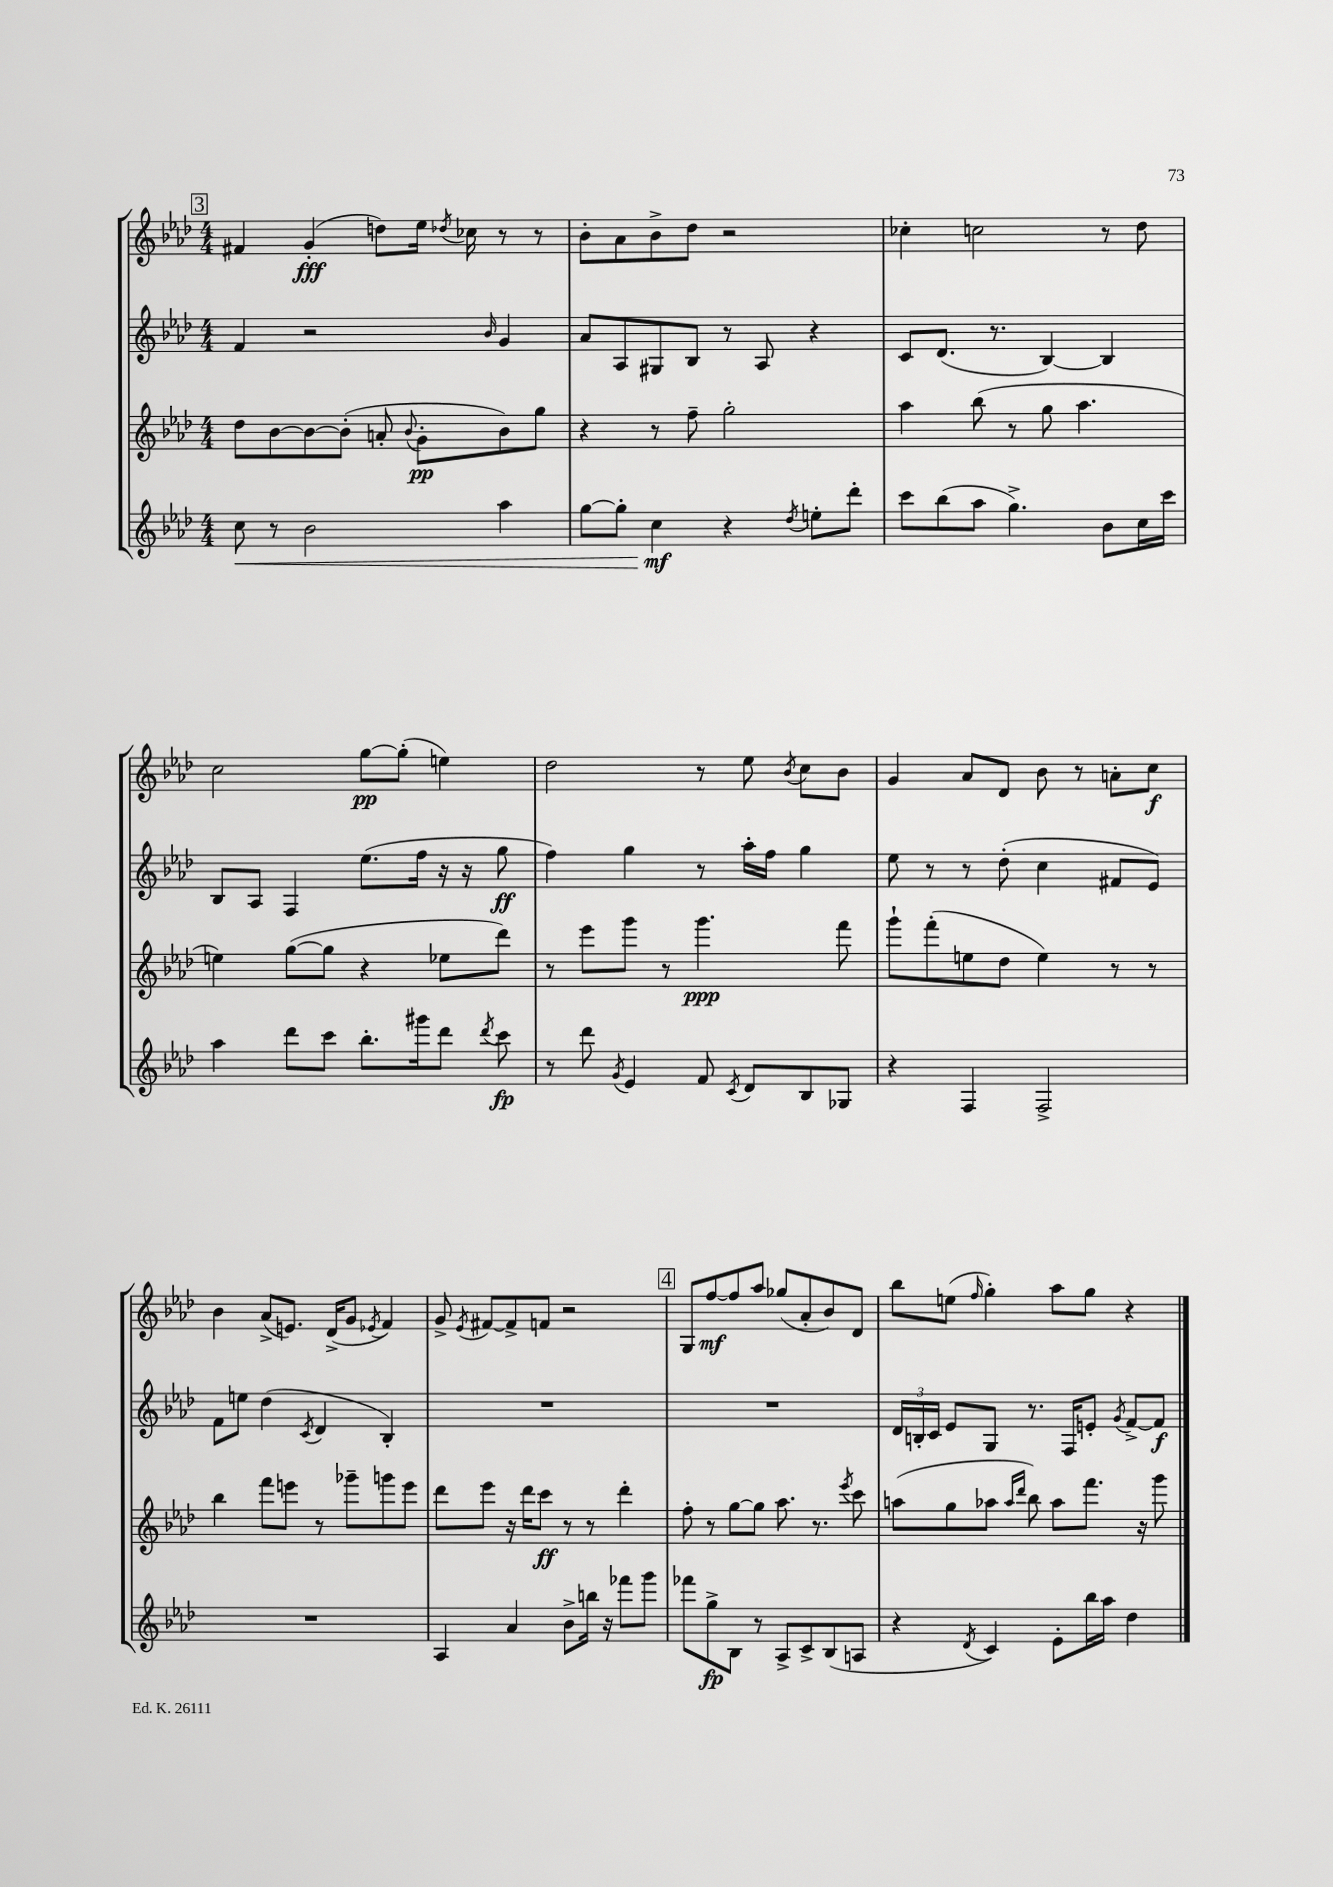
<<
\new StaffGroup <<
\new Staff = "s0" {
    \clef treble \key aes \major \numericTimeSignature \time 4/4
    \autoBeamOff \mark \markup { \box "3" } fis'4 g'4-.\fff( d''8[) ees''16] \acciaccatura { des''8 } ces''16 r8 r8 |
    bes'8[-. aes'8 bes'8-> des''8] r2 |
    ces''4-. c''2 r8 des''8 |
    c''2 g''8[~\pp g''8]-.( e''4) |
    des''2 r8 ees''8 \acciaccatura { bes'8 } c''8[ bes'8] |
    g'4 aes'8[ des'8] bes'8 r8 a'8[-. c''8]\f |
    bes'4 aes'8[->( e'8.]) des'16[->( g'8] \acciaccatura { ees'8 } f'4) |
    g'8-> \acciaccatura { ees'8 } fis'8[~ fis'8-> f'8] r2 |
    \mark \markup { \box "4" } g8[ f''8~\mf f''8 aes''8] ges''8[( aes'8-. bes'8) des'8] |
    bes''8[ e''8]( \grace { f''16 } g''4-.) aes''8[ g''8] r4 \bar "|." |
}
\new Staff = "s1" {
    \clef treble \key aes \major \numericTimeSignature \time 4/4
    \autoBeamOff \mark \markup { \box "3" } f'4 r2 \grace { bes'16 } g'4 |
    aes'8[ aes8 gis8 bes8] r8 aes8 r4 |
    c'8[ des'8.]( r8. bes4~) bes4 |
    bes8[ aes8] f4 ees''8.[( f''16] r16 r16 g''8\ff |
    f''4) g''4 r8 aes''16[-. f''16] g''4 |
    ees''8 r8 r8 des''8-.( c''4 fis'8[ ees'8]) |
    f'8[ e''8] des''4( \acciaccatura { c'8 } des'4 bes4-.) |
    R1 |
    \mark \markup { \box "4" } R1 |
    \tuplet 3/2 { des'16[ b16-. c'16] } ees'8[ g8] r8. f16[ e'8]-. \acciaccatura { g'8 } f'8[~-> f'8]\f \bar "|." |
}
\new Staff = "s2" {
    \clef treble \key aes \major \numericTimeSignature \time 4/4
    \autoBeamOff \mark \markup { \box "3" } des''8[ bes'8~ bes'8~ bes'8]-.( a'8-. \appoggiatura { bes'8 } g'8[-.\pp bes'8) g''8] |
    r4 r8 f''8-- g''2-. |
    aes''4 bes''8( r8 g''8 aes''4. |
    e''4) g''8[~( g''8] r4 ees''8[ des'''8]) |
    r8 ees'''8[ g'''8] r8 g'''4.\ppp f'''8 |
    g'''8[-! f'''8-.( e''8 des''8] e''4) r8 r8 |
    bes''4 f'''8[ e'''8] r8 ges'''8[-- g'''8 e'''8] |
    des'''8[ ees'''8] r16 des'''16[ c'''8]\ff r8 r8 des'''4-. |
    \mark \markup { \box "4" } f''8-. r8 g''8[~ g''8] aes''8. r8. \acciaccatura { ees'''8 } c'''8 |
    a''8[( g''8 aes''8] \grace { aes''16[ des'''16] } bes''8) aes''8[ f'''8.] r16 g'''8 \bar "|." |
}
\new Staff = "s3" {
    \clef treble \key aes \major \numericTimeSignature \time 4/4
    \autoBeamOff \mark \markup { \box "3" } c''8\< r8 bes'2 aes''4 |
    g''8[~ g''8]-. c''4\mf\! r4 \acciaccatura { des''8 } e''8[-. des'''8]-. |
    c'''8[ bes''8( aes''8] g''4.->) bes'8[ c''16 c'''16] |
    aes''4 des'''8[ c'''8] bes''8.[-. gis'''16 des'''8] \acciaccatura { des'''8 } c'''8\fp |
    r8 des'''8 \acciaccatura { g'8 } ees'4 f'8 \acciaccatura { c'8 } des'8[ bes8 ges8] |
    r4 f4 f2-> |
    R1 |
    aes4 aes'4 bes'8[-> b''16] r16 fes'''8[ g'''8] |
    \mark \markup { \box "4" } fes'''8[ g''8->\fp bes8] r8 aes8[-> c'8-> bes8( a8] |
    r4 \acciaccatura { des'8 } c'4) ees'8[-. bes''16 aes''16] des''4 \bar "|." |
}
>>
>>
\layout { \context { \Score \remove "Bar_number_engraver" } }
